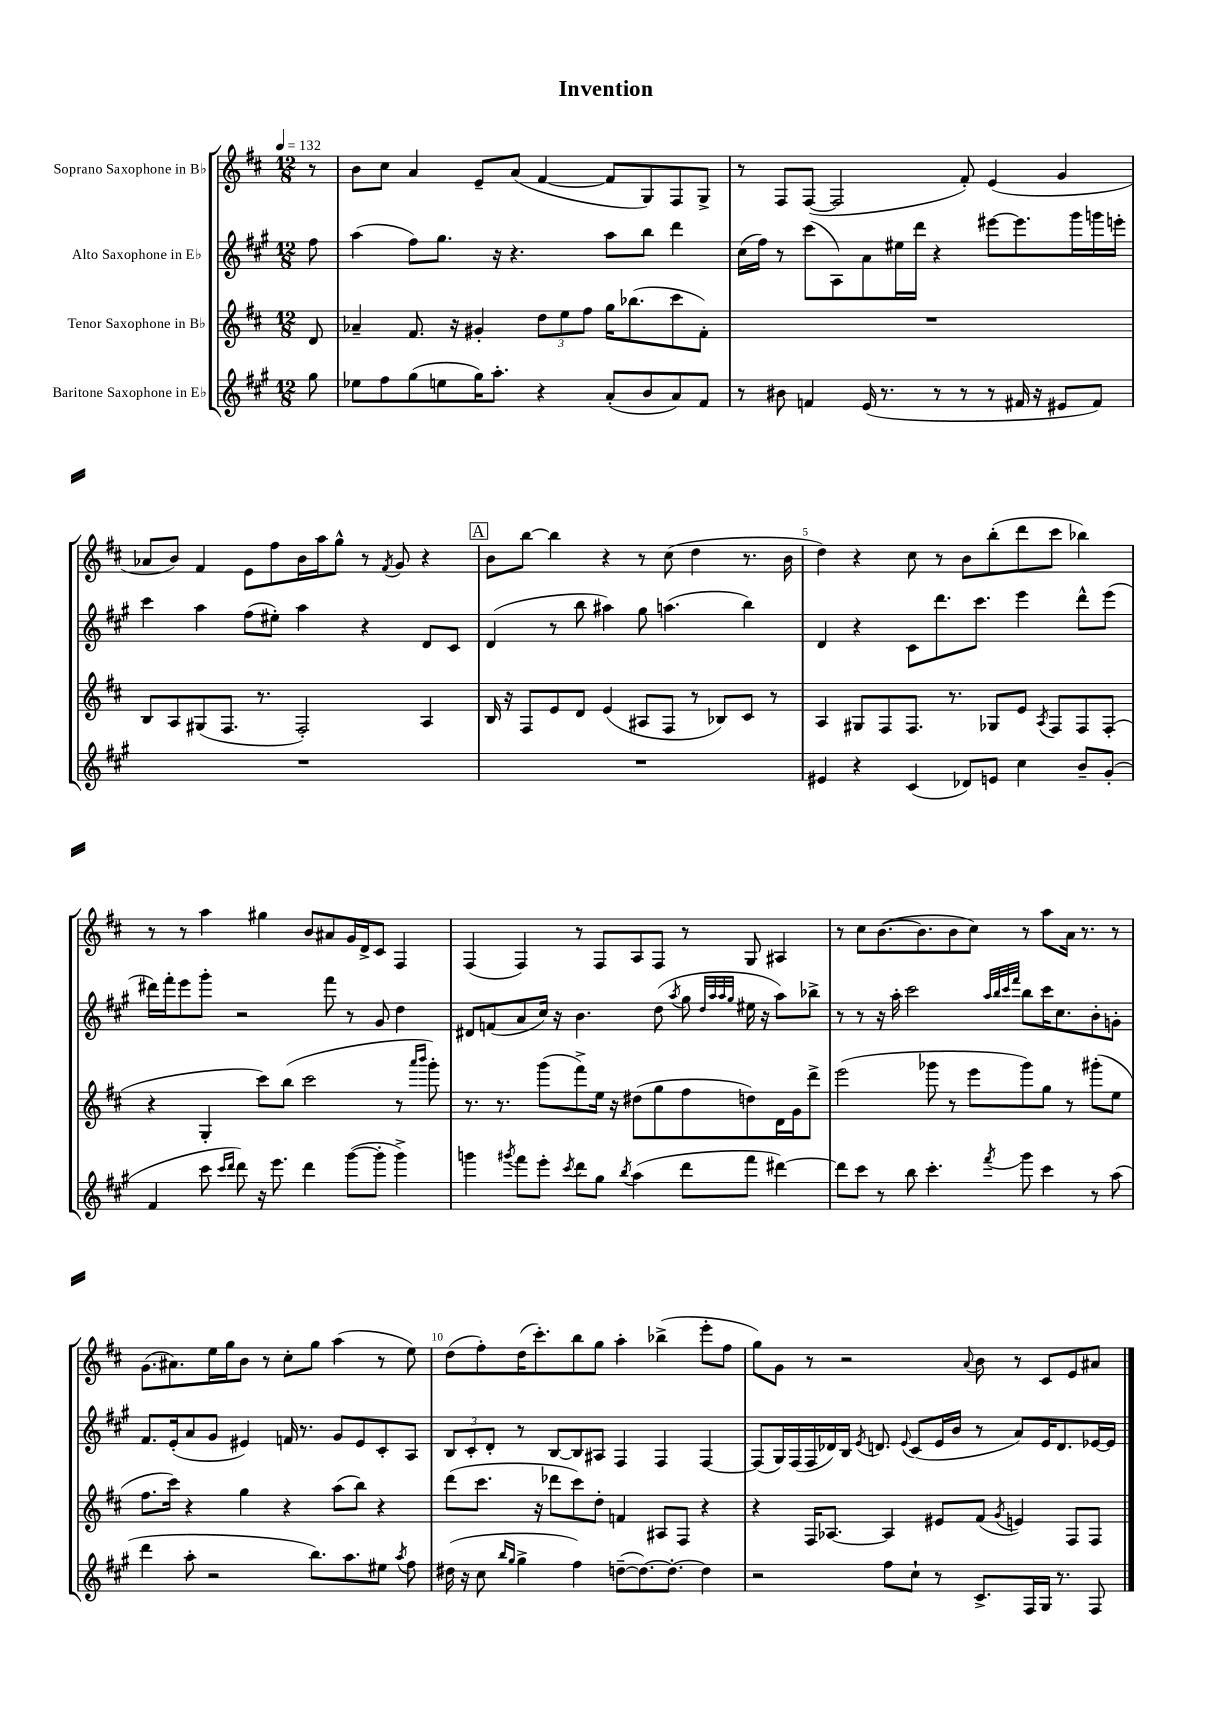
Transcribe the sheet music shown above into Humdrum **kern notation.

**kern	**kern	**kern	**kern
*part4	*part3	*part2	*part1
*staff4	*staff3	*staff2	*staff1
*I"Baritone Saxophone in E♭	*I"Tenor Saxophone in B♭	*I"Alto Saxophone in E♭	*I"Soprano Saxophone in B♭
*clefG2	*clefG2	*clefG2	*clefG2
*k[f#c#g#]	*k[f#c#]	*k[f#c#g#]	*k[f#c#]
*M12/8	*M12/8	*M12/8	*M12/8
*MM132	*MM132	*MM132	*MM132
=	=	=	=
8gg#\	8d/	8ff#\	8r
=1	=1	=1	=1
8ee-X\L	4a-X~/	(4aa\	8b\L
8ff#\	.	.	8cc#\J
(8gg#\	8.f#/	8ff#\L)	4a/
8een\	.	8.gg#\J	.
.	16r	.	.
16gg#\K)	4g#X'/	.	8e~/L
8.aa'\J	.	16r	.
.	.	4.r	(8a/J
4r	12dd\L	.	[4f#/
.	12ee\	.	.
.	12ff#\J	.	.
(8a'/L	16gg\KL	8aa\L	8f#/L]
.	(8.bb-X\	.	.
8b/	.	8bb\J	8G/)
8a/)	8ccc#\	4ddd\	8F#/
8f#/J	8f#'\J)	.	8G^/J
=2	=2	=2	=2
8r	1.r	(16cc#\LL	8r
.	.	16ff#\JJ)	.
8b#X\	.	8r	8F#/L
4fn/	.	(8ccc#\L	([8F#/J
.	.	8A\)	2F#/]
(16e/	.	8a\	.
8.r	.	.	.
.	.	16ee#X\L	.
.	.	16ddd\JJ	.
8r	.	4r	.
8r	.	.	8f#'/)
8r	.	[8eee#X\L	(4e/
16f#X/	.	8.eee#\]	.
16r	.	.	.
8e#X/L	.	.	4g/
.	.	16ggg#\L	.
8f#/J)	.	16gggn\	.
.	.	16eeen'\JJ	.
!!LO:LB:g=z
=3	=3	=3	=3
1.r	8B/L	4ccc#\	8a-X/L
.	8A/	.	8b/J)
.	(8G#X/	4aa\	4f#/
.	8.F#/J	.	.
.	.	(8ff#\L	8e\L
.	8.r	.	.
.	.	8ee#X'\J)	8ff#\
.	2F#'/)	4aa\	16b\L
.	.	.	16aa\J
.	.	.	8gg^^\J
.	.	4r	8r
.	.	.	8qf#/
.	.	.	8g/
.	4A/	8d/L	4r
.	.	8c#/J	.
!!LO:REH:place=s1:t=A
=4	=4	=4	=4
1.r	16B/	(4d/	8b\L
.	16r	.	.
.	8F#/L	.	[8bb\J
.	8e/	8r	4bb\]
.	8d/J	8bb\	.
.	(4e/	4aa#X\)	4r
.	8A#X/L	8gg#\	8r
.	8F#/J	(4.aan\	(8cc#\
.	8r	.	4dd\
.	8B-X/L)	.	.
.	8c#/J	4bb\)	8.r
.	8r	.	.
.	.	.	16b\
=5	=5	=5	=5
4e#X/	4A/	4d/	4dd\)
4r	8G#X/L	4r	4r
.	8F#/	.	.
(4c#/	8.F#/J	8c#\L	8cc#\
.	.	8.ddd\	8r
.	8.r	.	.
8d-X/L)	.	.	8b\L
.	.	8.ccc#\J	.
8en/J	8G-X/L	.	(8bb'\
4cc#\	8e/J	4eee\	8ddd\
.	8qA/	.	.
.	8F#/L	.	8ccc#\J
8b~/L	8F#/	8ddd^^\L	4bb-X\)
(8g#'/J	(8F#'/J	(8eee\J	.
!!LO:LB:g=z
=6	=6	=6	=6
4f#/	4r	16ddd#X\LL)	8r
.	.	16fff#'\J	.
.	.	8eee\	8r
8ccc#\	4G'/	8ggg#'\J	4aa\
16qqccc#/LL	.	.	.
16qqddd/JJ	.	.	.
8ddd\)	.	2r	.
16r	8ccc#\L)	.	4gg#X\
8.eee\	.	.	.
.	(8bb\J	.	.
4ddd\	2ccc#\	.	8b/L
.	.	8fff#\	8a#X/
([8ggg#\L	.	8r	16g/L
.	.	.	16d^/J
8ggg#'\J]	.	8g#/	8c#/J
4ggg#^\)	8r	4dd\	4F#/
.	16qqaaa/LL	.	.
.	16qqbbb/JJ	.	.
.	8ggg'\)	.	.
=7	=7	=7	=7
4gggn\	8.r	8d#X/L	(4F#/
.	.	(8fn/	.
.	8.r	.	.
8qggg#X/	.	.	.
8fff#\L	.	8a/	4F#/)
8eee'\J	(8ggg\L	16cc#/Jk)	.
.	.	16r	.
8qccc#/	.	.	.
8ddd\L	8fff#^\)	4.b\	8r
8gg#\J	16ee\Jk	.	8F#/L
.	16r	.	.
8qbb/	.	.	.
(4aa\	(8dd#X\L	.	8A/
.	8gg\	(8dd\	8F#/J
.	.	8qaa/	.
8ddd\L	8ff#\	8gg#\	8r
.	.	32qqdd/LLL	.
.	.	32qqaa/	.
.	.	32qqaa/	.
.	.	32qqgg#/JJJ	.
8fff#\J	8ddn\)	16ee#X\	8G/
.	.	16r	.
[4ddd#X\)	16d\L	8aa\L)	4A#X/
.	16g\J	.	.
.	8ddd^\J	8bb-X^\J	.
=8	=8	=8	=8
8ddd#\L]	(2eee\	8r	8r
8ccc#\J	.	8r	8cc#\L
8r	.	16r	([8.b\
.	.	16aa'\	.
8bb\	.	2ccc#\	.
.	.	.	8.b\]
4.ccc#'\	8ggg-X\	.	.
.	8r	.	8b\
.	8eee\L	.	8cc#\J)
.	.	32qqaa/LLL	.
.	.	32qqbb/	.
.	.	32qqccc#/	.
8qfff#/	.	32qqfff#/JJJ	.
8ggg#\	8ggg-\)	8bb\L	8r
4ccc#\	8gg\J	16ccc#\K	8aa\L
.	.	8.cc#\	.
.	8r	.	16a\Jk
.	.	.	8.r
8r	(8ggg#X'\L	8b'\	.
(8aa\	8ee\J	8gn'\J	8r
!!LO:LB:g=z
=9	=9	=9	=9
4ddd\	8.ff#\L	8.f#/L	(8.g\L
.	16ccc#\Jk)	(16e'/k	8.a#X\)
8aa'\	4r	8a/	.
2r	.	8g#/J	16ee\L
.	.	.	16gg\J
.	4gg\	4e#X/)	8b\J
.	.	.	8r
.	4r	16fn/	8cc#'\L
.	.	8.r	.
8.bb\L)	.	.	8gg\J
.	(8aa\L	8g#/L	(4aa\
8.aa\	.	.	.
.	8bb\J)	8e#/	.
8ee#X\J	4r	8c#'/	8r
8qaa/	.	.	.
8ff#\	.	8A/J	8ee\)
=10	=10	=10	=10
(16dd#X\	(8ddd\L	12B/L	(8dd\L
16r	.	.	.
.	.	12c#'/	.
8cc#\	8.ccc#\J	.	8ff#'\)
.	.	12d'/J	.
16qqbb/LL	.	.	.
16qqgg#/JJ	.	.	.
4gg#^\	.	8r	(16dd\K
.	16r	.	8.ccc#'\)
.	8ddd-X\L	[8B/L	.
4ff#\)	8ccc#\)	8B/]	8bb\
.	8dd'\J	8A#X/J	8gg\J
([8ddn~\L	4fn/	4F#/	4aa'\
8.dd\_)	.	.	.
.	8A#X/L	4F#/	(4bb-X^\
8.dd'\J_	.	.	.
.	8F#/J	.	.
4dd\]	4r	[4F#/	8eee'\L
.	.	.	8ff#\J
=11	=11	=11	=11
2r	4r	(8F#/L]	8gg\L)
.	.	16G#/L)	8g\J
.	.	(16F#/	.
.	16F#/KL	16F#/	8r
.	[8.A-X/J	16d-X/)	.
.	.	16B/JJ	2r
.	.	8qe/	.
.	.	8.dn/	.
8ff#\L	4A-/]	.	.
.	.	8qqe/	.
8cc#`\J	.	(8c#/L	.
8r	8e#X/L	16e/L	.
.	.	16b/JJ	.
.	.	.	8qqa/
8.c#^/L	(8f#/J	8r	8b\
.	8qg/	.	.
.	4en/)	8a/L)	8r
16F#/L	.	.	.
16G#/JJ	.	16e/K	8c#/L
8.r	.	8.d/	.
.	8F#/L	.	8e/
8F#/	8F#/J	[16e-X/L	8a#X/J
.	.	16e-/JJ]	.
==	==	==	==
*-	*-	*-	*-
